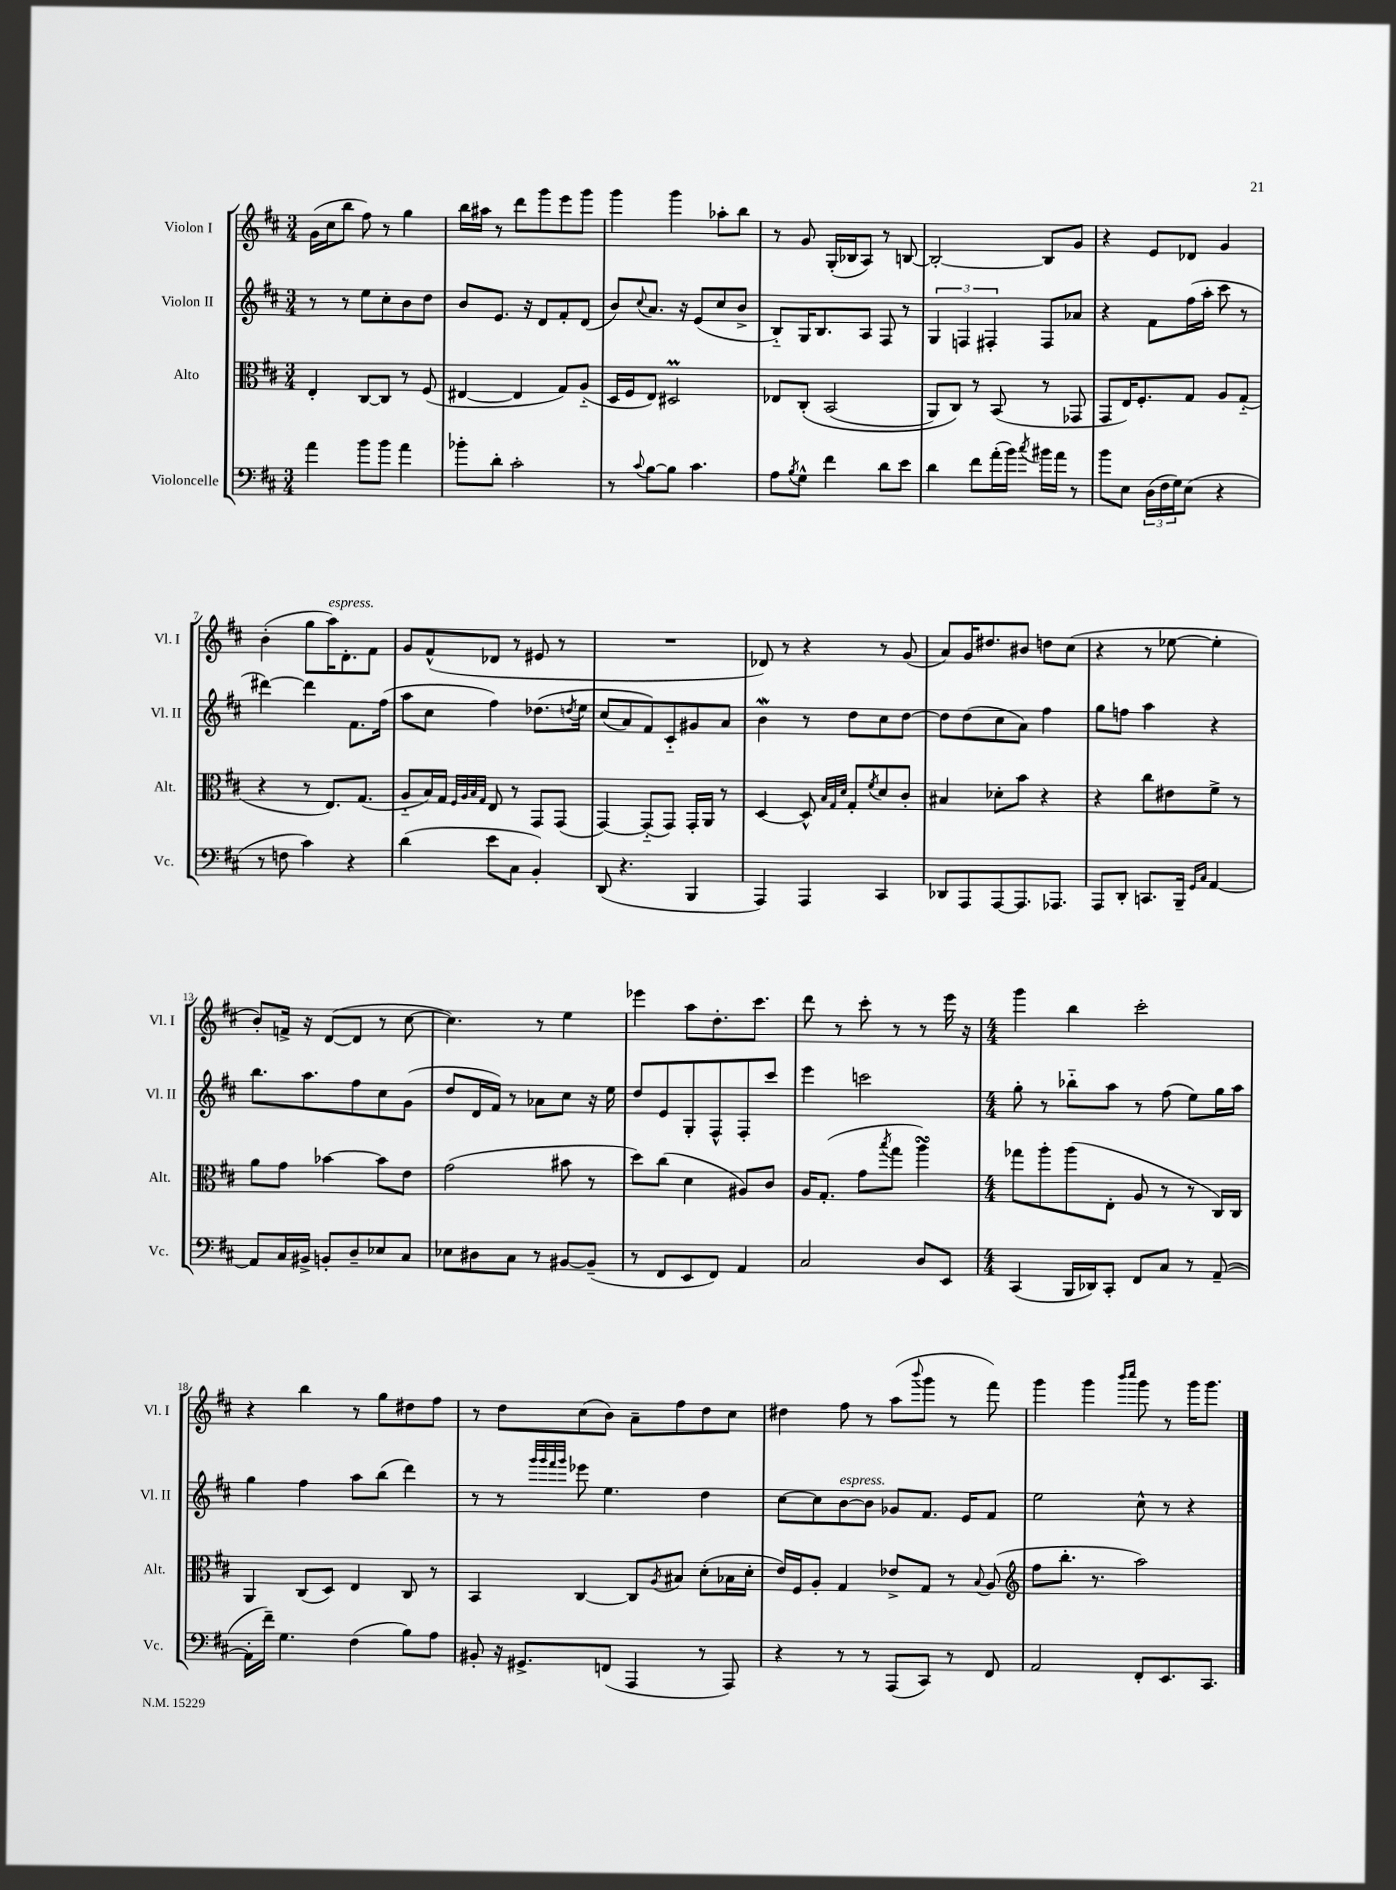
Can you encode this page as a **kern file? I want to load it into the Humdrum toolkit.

**kern	**kern	**kern	**kern
*staff4	*staff3	*staff2	*staff1
*clefF4	*clefC3	*clefG2	*clefG2
*k[f#c#]	*k[f#c#]	*k[f#c#]	*k[f#c#]
*M3/4	*M3/4	*M3/4	*M3/4
4a\	4E'/	8r	(16g\LL
.	.	.	16cc#\J
.	.	8r	8bb\J
8b\L	[8C#/L	8ee\L	8ff#\)
8b\J	8C#/]J	8cc#'\	8r
4a\	8r	8b\	4gg\
.	(8F#/	8dd\J	.
=	=	=	=
8b-'\L	[4E#/	8b/L	16bb\LL
.	.	.	16aa#\JJ
8d'\J	.	8.e/J	8r
2c#'\	4E#/]	.	8ddd\L
.	.	16r	.
.	.	8d/L	8ggg\
.	8G/L)	8f#'/	8eee\
.	(8A'~/J	(8d/J	8ggg\J
=	=	=	=
8r	16D/LL	8b/L)	4ggg\
.	16F#/J	.	.
8qqc#/	.	8qqcc#/	.
[8B\L	8E/J)	8.a/J	.
8B\]J	2D#/	.	4ggg\
.	.	16r	.
4.c#\	.	(8e/L	.
.	.	8cc#/	8aa-'\L
.	.	8b^/J	8bb\J
=	=	=	=
8A\L	8E-/L	8B'~/L)	8r
8qB/	.	.	.
8G^^\J	&(8C#'/J	16G/K	8g/
.	.	8.B/	.
4f#\	(2BB/	.	(16G'/LL
.	.	.	16B-/J
.	.	8A/J	8A/J)
8d\L	.	8F#/	8r
8e\J	.	8r	[8B/
=	=	=	=
4d\	8AA/L)	6G/	2B'/_
.	8C#/J&)	.	.
.	.	6F/	.
8f#\L	8r	.	.
.	.	6F#'/	.
(16a'\L	(8BB/	.	.
16b\JJ)	.	.	.
8qcc#/	.	.	.
16b#\LL	8r	8F#/L	8B/]L
16a\JJ	.	.	.
8r	8GG-/	8a-/J	8g/J
=	=	=	=
8b\L	8GG/L	4r	4r
8E\J	16E/K)	.	.
.	8.F#'/	.	.
(24D\LL	.	8f#\L	8e/L
24F#\	.	.	.
24G\J)	.	.	.
(8E\J	8G/J	(16ff#\L	8d-/J
.	.	16aa'\JJ	.
4r	8A/L	8ccc#\	4g/
.	(8G'~/J	8r	.
=	=	=	=
8r	4r	[4ddd#\)	(4b'\
8F\	.	.	.
4c#\)	8r	4ddd#\]	8gg\L
.	8.E/L)	.	16aa\K)
.	.	.	8.d'\
4r	.	8.f#\L	.
.	(8.G/J	.	.
.	.	.	8f#\J
.	.	(16ff#\Jk	.
=	=	=	=
(4d\	8A'~/L	8aa\L	8g/L
.	16B/L)	8cc#\J	(8f#^^/
.	16G/JJ	.	.
.	32qqF#/LLL	.	.
.	32qqA/	.	.
.	32qqB/	.	.
.	32qqG/JJJ	.	.
8e\L	8E/	4ff#\)	8d-/J
8C#\J	8r	.	8r
4BB'/)	8GG/L	&(8.dd-\L	8e#/
.	(8GG/J	.	8r
.	.	8qdd/	.
.	.	16ee\Jk	.
=	=	=	=
(8DD/	[4GG/)	(8cc#/L	2.r
4.r	.	8a/)	.
.	(8GG'~/]L	8f#/&)	.
.	8GG/J)	8c#'~/	.
4BBB/	16GG'/LL	8g#/	.
.	16AA/JJ	.	.
.	8r	8a/J	.
=	=	=	=
4AAA/)	[4D/	4b\	8d-/)
.	.	.	8r
4AAA/	8D^^/]	8r	4r
.	32qqB/LLL	.	.
.	32qqG/	.	.
.	32qqd/JJJ	.	.
.	8G'/L	8dd\L	.
.	8qf#/	.	.
4CC#/	8d/	8cc#\	8r
.	8c#'/J	[8dd\J	(8g/
=	=	=	=
8DD-/L	4B#/	8dd\]L	8a/L)
8AAA/	.	(8dd\	16g/K
.	.	.	8.dd#/
[8AAA/	8d-'\L	8cc#\	.
8.AAA/]	8b\J	8a\J)	8b#/J
.	4r	4ff#\	8dd\L
8.AAA-/J	.	.	.
.	.	.	(8cc#\J
=	=	=	=
8AAA/L	4r	8gg\L	4r
8DD'/J	.	8ff\J	.
8.CC/L	8cc#\L	4aa\	8r
.	8e#\	.	[8ee-\
16BBB~/Jk	.	.	.
16qqGG/LL	.	.	.
16qqC#/JJ	.	.	.
[4AA/	8f#^\J	4r	4ee-'\]
.	8r	.	.
=	=	=	=
8AA/]L	8a\L	8.bb\L	8b'/L)
16C#/L	8g\J	.	16f^/Jk
16BB#^/JJ	.	8.aa\	16r
8BB'/L	[4b-\	.	([8d/L
8D~/	.	8ff#\	8d/]J
8E-/	8b-\]L	8cc#\	8r
8C#/J	8e\J	(8g\J	[8cc#\
=	=	=	=
8E-\L	(2g\	8dd/L	4.cc#\])
8D#\	.	16d/L	.
.	.	16f#/JJ)	.
8C#\J	.	8r	.
8r	.	8a-\L	8r
[8BB#/L	8b#\	8cc#\J	4ee\
(8BB#~/]J	8r	16r	.
.	.	16ee\	.
=	=	=	=
8r	8dd\L)	8dd/L	4eee-\
8FF#/L	(8cc#\J	8e/	.
8EE/	4d\	8G'/	8aa\L
8FF#/J)	.	8F#^^/	8.dd'\
4AA/	8A#/L)	8F#'/	.
.	.	.	8.ccc#\J
.	8c#/J	8ccc#/J	.
=	=	=	=
2C#/	16A/LK	4eee\	8ddd\
.	(8.G'/J	.	.
.	.	.	8r
.	8g\L	2ccc\	8ccc#'\
.	8qbb/	.	.
.	8gg\J	.	8r
8D/L	4aa\)	.	8r
8EE/J	.	.	16eee\
.	.	.	16r
=	=	=	=
*M4/4	*M4/4	*M4/4	*M4/4
(4CC#/	8gg-\L	8gg'\	4ggg\
.	8aa'\	8r	.
16BBB/LL	(8aa\	8bb-'~\L	4bb\
16DD-/J)	.	.	.
8CC#'/J	8E'\J	8aa\J	.
8FF#/L	8A/	8r	2ccc#'\
8C#/J	8r	(8ff#\	.
8r	8r	8ee\L)	.
([8AA~/	16C#/LL)	16gg\L	.
.	16C#/JJ	16aa\JJ	.
=	=	=	=
16AA'\]LL	4AA/	4gg\	4r
16f#~\JJ)	.	.	.
4.G\	.	.	.
.	(8C#/L	4ff#\	4bb\
.	8D/J)	.	.
(4F#\	4E/	8aa\L	8r
.	.	(8bb\J	8gg\L
8B\L)	8C#/	4ddd\)	8dd#\
8A\J	8r	.	8ff#\J
=	=	=	=
8BB#'/	4BB/	8r	8r
16r	.	8r	8dd\L
8.GG#^/L	.	.	.
.	.	32qqggg/LLL	.
.	.	32qqggg/	.
.	.	32qqfff#/	.
.	.	32qqggg/JJJ	.
.	[4C#/	8eee-\	(8cc#\
(8FF/J	.	4.ee\	8b\J)
4AAA/	8C#/]L	.	8a~\L
.	8qA/	.	.
.	8B#/J	.	8ff#\
8r	(8d'\L	4dd\	8dd\
8AAA/)	16B-\L	.	8cc#\J
.	16d'\JJ	.	.
=	=	=	=
4r	16e/LL)	[8cc#\L	4dd#\
.	16F#/J	.	.
.	8A'/J	8cc#\]	.
8r	4G/	[8b\	8ff#\
8r	.	8b\]J	8r
(8AAA/L	8e-^/L	8g-/L	(8aa\L
.	.	.	8qqbbb/
8CC#/J)	8G/J	8.f#/J	8ggg\J
8r	8r	.	8r
.	.	16e/LK	.
.	8qqB/	.	.
8FF#/	(8A/	8f#/J	8fff#\)
=	=	=	=
*	*clefG2	*	*
2AA/	8ff#\L	2ee\	4ggg\
.	8.bb'\J	.	.
.	.	.	4ggg\
.	8.r	.	.
.	.	.	16qqbbb/LL
.	.	.	16qqcccc#/JJ
8FF#'/L	2aa\)	8cc#^^\	8ggg\
8.EE/	.	8r	8r
.	.	4r	16ggg\LK
8.CC#/J	.	.	8.ggg\J
==	==	==	==
*-	*-	*-	*-
